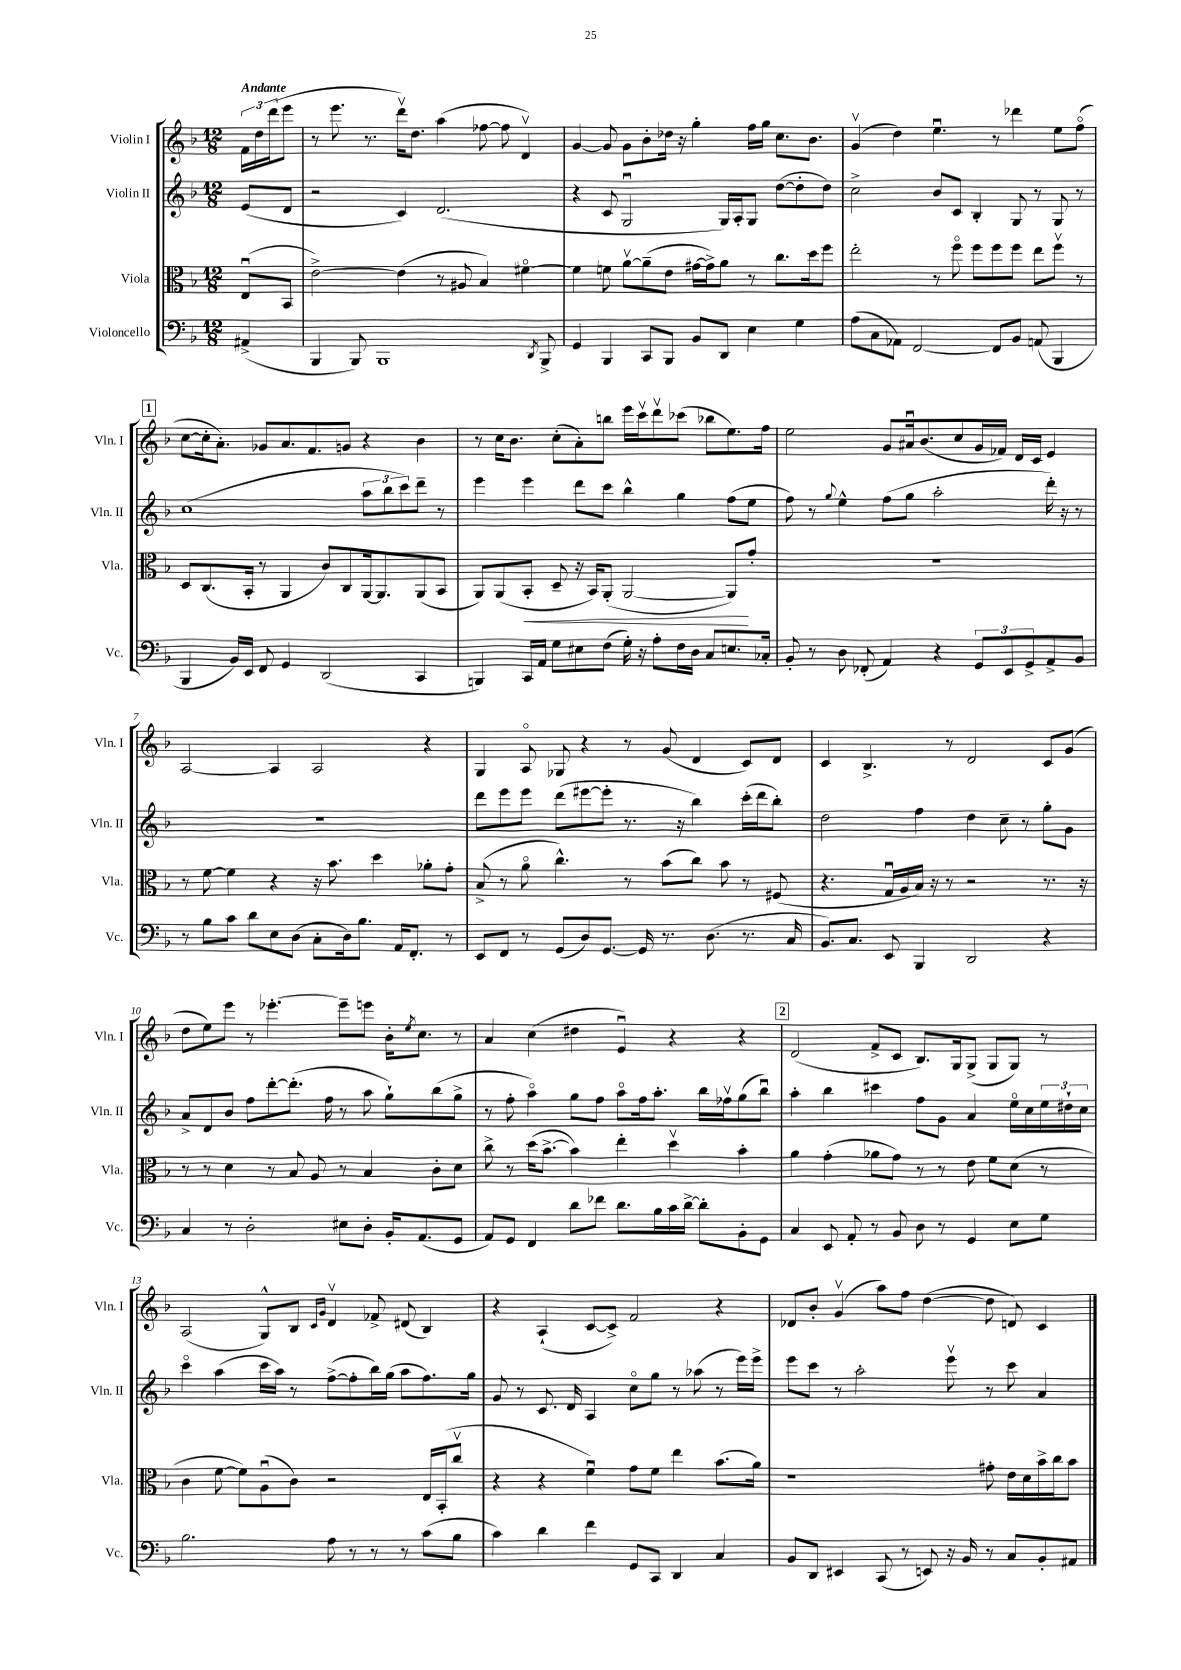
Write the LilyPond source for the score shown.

<<
\new StaffGroup <<
\new Staff = "s0" \with { instrumentName = "Violin I" shortInstrumentName = "Vln. I" } {
    \clef treble \key f \major \numericTimeSignature \time 12/8 \partial 4 \tempo "Andante"
    \tuplet 3/2 { f'16 d''16 d'''16( } e'''8 |
    r8 e'''8. r8. d'''16\upbow) d''8. a''4( fes''8~ fes''8 d'4\upbow) |
    g'4~ g'8 g'8 bes'8-. des''16 r16 g''4-. f''16 g''16 c''8. bes'8. |
    g'4\upbow( d''4) e''4.\downbow r8 des'''4 e''8 f''8\flageolet( |
    \mark \markup { \box "1" } c''8~ c''16-. a'8.-.) ges'8 a'8. f'8. g'8 r4 bes'4 |
    r8 c''16 bes'8. c''8-.( a'8-.) b''8 e'''16 c'''16\upbow d'''8\upbow ces'''8( bes''8 e''8.) f''16 |
    e''2 g'8 ais'16\downbow bes'8.( c''8 g'16 fes'16) d'16 c'16 e'4 |
    a2~ a4 a2 r4 |
    g4 a8\flageolet ges8 r4 r8 g'8( d'4 c'8) d'8 |
    c'4 bes4.-> r8 d'2 c'8 g'8( |
    d''8 e''8) e'''8 r8 ees'''4.~-. ees'''8-- e'''8 bes'16-. \acciaccatura { e''8 } c''8. r8 |
    a'4 c''4( dis''4 e'4\downbow) r4 r4 |
    \mark \markup { \box "2" } d'2( f'8-> c'8 bes8.) g16 g8->( g8 g8) r8 |
    a2( g8-^) bes8 \grace { c'16 g'16 } d'4\upbow fes'8-> dis'8( bes4) |
    r4 a4-!( c'8~ c'8->) f'2 r4 |
    des'8 bes'8-. g'4\upbow( a''8) f''8 d''4~( d''8 d'8) c'4 \bar "|." |
}
\new Staff = "s1" \with { instrumentName = "Violin II" shortInstrumentName = "Vln. II" } {
    \clef treble \key f \major \numericTimeSignature \time 12/8 \partial 4
    e'8( d'8 |
    r2 c'4) d'2.( |
    r4 c'8 g2\downbow g16) a16-. g8 d''8~( d''8-. d''8) |
    c''2-> bes'8 c'8 bes4-. g8 r8 g8 r8 |
    \mark \markup { \box "1" } c''1( \tuplet 3/2 { a''8 bes''8 c'''8) } d'''8-- r8 |
    e'''4 e'''4 d'''8 c'''8 bes''4-^ g''4 f''8( e''8 |
    f''8) r8 \appoggiatura { g''8 } e''4-^ f''8( g''8 a''2-. d'''16-.) r16 r8 |
    R1. |
    d'''8 e'''8 e'''8 d'''8( eis'''8~ eis'''8-. r8. r16 bes''4) c'''16-.( d'''16 bes''8-.) |
    d''2 f''4 d''4 c''8-- r8 g''8-. g'8 |
    a'8-> d'8 bes'8 f''8 d'''8~-. d'''8.-.( f''16 r8 a''8 g''8-!) bes''8( g''8-> |
    r8 f''8-. a''4\flageolet) g''8 f''8 a''8\flageolet f''16 a''8.-. bes''16 fes''16\upbow g''8( bes''8\downbow) |
    \mark \markup { \box "2" } a''4-. bes''4 cis'''4 f''8 g'8 a'4 e''16\flageolet c''16 \tuplet 3/2 { e''16 dis''16-! c''16 } |
    c'''4\flageolet a''4( c'''16 a''16) r8 f''8~->( f''8-. bes''16) g''16( a''8 f''8.) g''16 |
    g'8 r8 c'8. d'16 a4 c''8\flageolet g''8 r8 aes''8( r8 e'''16) e'''16-> |
    e'''8 c'''8 r8 a''2-. e'''8\upbow r8 c'''8 a'4 \bar "|." |
}
\new Staff = "s2" \with { instrumentName = "Viola" shortInstrumentName = "Vla." } {
    \clef alto \key f \major \numericTimeSignature \time 12/8 \partial 4
    e8\downbow( bes,8 |
    e'2~->) e'4( r8 ais8 bes4) fis'4~\flageolet |
    fis'4 f'8 a'8~\upbow a'8--( e'8 gis'16~ gis'16->) a'8 r8 c''8. d''16 f''8 |
    e''2-. r8 f''8\flageolet f''8 f''8 f''8 e''8 f''8\upbow r8 |
    \mark \markup { \box "1" } d8 c8.( bes,16-. r8 a,4 c'8) c8 a,16~ a,8. a,8( bes,8 |
    a,8) a,8( bes,8-.\< d8-- r16 bes,16) a,8-.( a,2~ a,8\!) g'8-. |
    R1. |
    r8 f'8~ f'4 r4 r16 bes'8. d''4 aes'8-. g'8-. |
    bes8->( r8 a'8\flageolet c''4.-^) r8 bes'8( c''8) bes'8 r8 fis8( |
    r4. g16\downbow a16 bes16) r16 r8 r2 r8. r16 |
    r8 r8 d'4 r8 bes8 a8 r8 bes4 c'8-. d'8 |
    c''8-> r8 d''16( bes'8.~-> bes'4) e''4-. d''4\upbow bes'4-. |
    \mark \markup { \box "2" } a'4 g'4-.( aes'8 g'8) r8 r8 e'8 f'8 d'8( r8 |
    c'4 f'8~ f'8) a8\downbow( c'8) r2 e16 bes,16-.( c''8\upbow |
    r4 r4 f'4\downbow) g'8 f'8 e''4 bes'8.( a'16) |
    r1 gis'8-. e'16 d'16 bes'16-> c''16 bes'8 \bar "|." |
}
\new Staff = "s3" \with { instrumentName = "Violoncello" shortInstrumentName = "Vc." } {
    \clef bass \key f \major \numericTimeSignature \time 12/8 \partial 4
    ais,4->( |
    bes,,4 bes,,8) bes,,1 \acciaccatura { d,8 } bes,,8-> |
    g,4 bes,,4 c,8 bes,,8 bes,8 d,8 e4 g4 |
    a8( c8 aes,8) f,2~ f,8 bes,8 a,8( bes,,4 |
    \mark \markup { \box "1" } bes,,4 bes,16) e,16 f,8 g,4 d,2( c,4 |
    b,,4) c,16 a,16 g8 eis8 f8( g16-.) r16 a8-. f16 d16 c8 e8. ces16-. |
    bes,8-. r8 d8 fes,8-.( a,4) r4 \tuplet 3/2 { g,8 e,8 g,8-> } a,8-> bes,8 |
    r8 bes8 c'8 d'8 e8 d8( c8-. d16) bes8. a,16 f,8.-. r8 |
    e,8 f,8 r8 g,8( d8) g,8.~ g,16 r8. d8.( r8. c16 |
    bes,8.) c8. e,8 bes,,4 d,2 r4 |
    c4 r8 d2-. eis8 d8-. bes,16-. a,8.( g,8 |
    a,8) g,8 f,4 d'8 fes'8 d'8. bes16 c'16 d'16~-> d'8-. bes,8-. g,8 |
    \mark \markup { \box "2" } c4 e,8 a,8-. r8 bes,8 d8 r8 g,4 e8 g8 |
    bes2. a8 r8 r8 r8 c'8( bes8 |
    c'4) d'4 f'4 g,8 c,8 d,4 c4 |
    bes,8 d,8 eis,4 c,8( r8 e,8) r16 bes,16 r8 c8 bes,8-. ais,8 \bar "|." |
}
>>
>>
